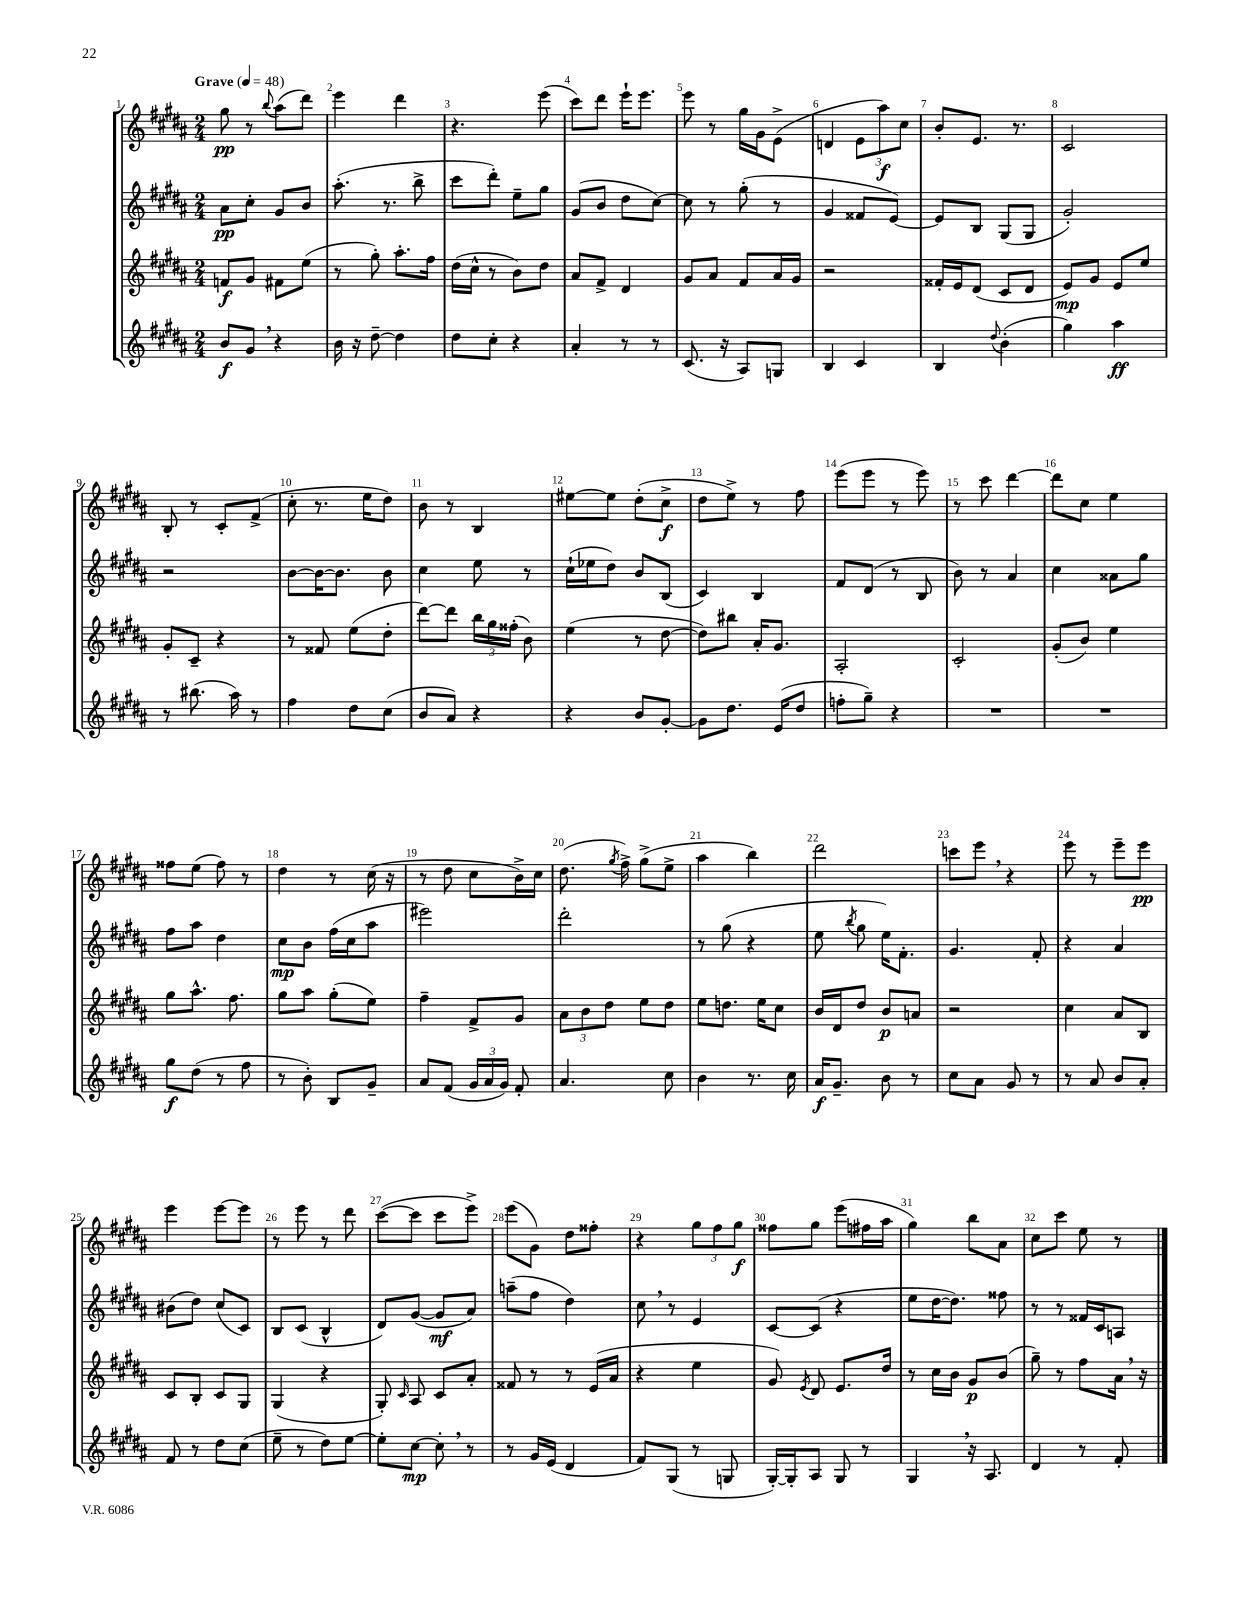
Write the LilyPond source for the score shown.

<<
\new StaffGroup <<
\new Staff = "s0" {
    \clef treble \key b \major \numericTimeSignature \time 2/4 \tempo "Grave" 4 = 48
    \autoBeamOff gis''8\pp r8 \appoggiatura { b''8 } ais''8[( dis'''8]) |
    e'''4 dis'''4 |
    r4. e'''8( |
    cis'''8[) dis'''8] e'''16[-! e'''8.] |
    e'''8 r8 gis''16[ gis'16 e'8]->( |
    d'4 \tuplet 3/2 { e'8[ ais''8\f) cis''8] } |
    b'8[-. e'8.] r8. |
    cis'2 |
    b8-. r8 cis'8[-. fis'8]->( |
    cis''8-. r8. e''16[ dis''8]) |
    b'8 r8 b4 |
    eis''8[~ eis''8] dis''8[-.( cis''8]->\f |
    dis''8[ e''8]->) r8 fis''8 |
    e'''8[( e'''8] r8 e'''8) |
    r8 cis'''8 dis'''4~ |
    dis'''8[ cis''8] e''4 |
    fisis''8[ e''8]( fisis''8) r8 |
    dis''4 r8 cis''16( r16 |
    r8 dis''8 cis''8[ b'16->) cis''16] |
    dis''8.( \acciaccatura { gis''8 } fis''16->) gis''8[->( e''8]-> |
    ais''4 b''4) |
    dis'''2 |
    c'''8[ e'''8] \breathe r4 |
    e'''8 r8 e'''8[-- e'''8]\pp |
    e'''4 e'''8[~ e'''8] |
    r8 e'''8 r8 dis'''8 |
    cis'''8[~( cis'''8] cis'''8[ e'''8]->) |
    e'''8[( gis'8]) dis''8[ fisis''8]-. |
    r4 \tuplet 3/2 { gis''8[ fis''8 gis''8]\f } |
    fisis''8[ gis''8] e'''8[( fis''16 ais''16] |
    gis''4) b''8[ ais'8] |
    cis''8[ cis'''8] e''8 r8 \bar "|." |
}
\new Staff = "s1" {
    \clef treble \key b \major \numericTimeSignature \time 2/4
    \autoBeamOff ais'8[\pp cis''8]-. gis'8[ b'8] |
    ais''8.-.( r8. b''8-> |
    cis'''8[ dis'''8]-.) e''8[-- gis''8] |
    gis'8[( b'8] dis''8[ cis''8]~) |
    cis''8 r8 gis''8-.( r8 |
    gis'4 fisis'8[ e'8]~) |
    e'8[ b8] gis8[( gis8] |
    gis'2-.) |
    r2 |
    b'8[~ b'16~ b'8.] b'8 |
    cis''4 e''8 r8 |
    cis''16[-!( ees''16 dis''8]) b'8[ b8]( |
    cis'4) b4 |
    fis'8[ dis'8]( r8 b8 |
    b'8) r8 ais'4 |
    cis''4 aisis'8[ gis''8] |
    fis''8[ ais''8] dis''4 |
    cis''8[\mp b'8] fis''16[( cis''16 ais''8] |
    eis'''2) |
    dis'''2-. |
    r8 gis''8( r4 |
    e''8 \acciaccatura { b''8 } gis''8 e''16[) fis'8.]-. |
    gis'4. fis'8-. |
    r4 ais'4 |
    bis'8[( dis''8]) cis''8[( cis'8]) |
    b8[ cis'8]( b4-^ |
    dis'8[) gis'8]~( gis'8[\mf ais'8]) |
    a''8[--( fis''8] dis''4) |
    cis''8 \breathe r8 e'4 |
    cis'8[~ cis'8]( r4 |
    e''8[ dis''16~ dis''8.]) fisis''8 |
    r8 r8 fisis'16[ cis'16 a8] \bar "|." |
}
\new Staff = "s2" {
    \clef treble \key b \major \numericTimeSignature \time 2/4
    \autoBeamOff f'8[\f gis'8] fis'8[ e''8]( |
    r8 gis''8-.) ais''8.[-. fis''16] |
    dis''16[( cis''16]-^ r8 b'8[) dis''8] |
    ais'8[ fis'8]-> dis'4 |
    gis'8[ ais'8] fis'8[ ais'16 gis'16] |
    r2 |
    fisis'16[-. e'16 dis'8]( cis'8[ dis'8] |
    e'8[\mp) gis'8] e'8[ e''8] |
    gis'8[-. cis'8]-- r4 |
    r8 fisis'8 e''8[( dis''8]-. |
    dis'''8[~) dis'''8] \tuplet 3/2 { b''16[ gis''16 fisis''16]-.( } b'8) |
    e''4( r8 dis''8~ |
    dis''8[) bis''8] ais'16[-. gis'8.] |
    ais2-. |
    cis'2-. |
    gis'8[-.( b'8]) e''4 |
    gis''8[ ais''8.]-^ fis''8. |
    gis''8[ ais''8] gis''8[-.( e''8]) |
    fis''4-- fis'8[-> gis'8] |
    \tuplet 3/2 { ais'8[ b'8 dis''8] } e''8[ dis''8] |
    e''8[ d''8.] e''16[ cis''8] |
    b'16[ dis'16 dis''8] b'8[\p a'8] |
    r2 |
    cis''4 ais'8[ b8] |
    cis'8[ b8]-. cis'8[ gis8] |
    gis4( r4 |
    gis8-.) \grace { cis'16 } ais8 cis'8[ ais'8]-. |
    fisis'8 r8 r8 e'16[( ais'16] |
    r4 e''4 |
    gis'8) \acciaccatura { e'8 } dis'8 e'8.[ dis''16] |
    r8 cis''16[ b'16] gis'8[\p b'8]( |
    gis''8--) r8 fis''8[ ais'16] \breathe r16 \bar "|." |
}
\new Staff = "s3" {
    \clef treble \key b \major \numericTimeSignature \time 2/4
    \autoBeamOff b'8[\f gis'8] \breathe r4 |
    b'16 r16 dis''8~-- dis''4 |
    dis''8[ cis''8]-. r4 |
    ais'4-. r8 r8 |
    cis'8.( r16 ais8[) g8] |
    b4 cis'4 |
    b4 \appoggiatura { dis''8 } b'4-.( |
    gis''4) ais''4\ff |
    r8 bis''8.( ais''16) r8 |
    fis''4 dis''8[ cis''8]( |
    b'8[ ais'8]) r4 |
    r4 b'8[ gis'8]~-. |
    gis'8[ dis''8.] e'16[( dis''8] |
    f''8[-. gis''8]--) r4 |
    R2 |
    R2 |
    gis''8[\f dis''8]( r8 fis''8 |
    r8 b'8-.) b8[ gis'8]-- |
    ais'8[ fis'8]( \tuplet 3/2 { gis'16[ ais'16 gis'16]) } fis'8-. |
    ais'4. cis''8 |
    b'4 r8. cis''16 |
    ais'16[\f gis'8.]-- b'8 r8 |
    cis''8[ ais'8] gis'8 r8 |
    r8 ais'8 b'8[ ais'8]-. |
    fis'8 r8 dis''8[ cis''8]( |
    e''8-- r8 dis''8[) e''8]~ |
    e''8[-. cis''8]~\mp cis''8-. \breathe r8 |
    r8 gis'16[ e'16]( dis'4 |
    fis'8[) gis8]( r8 g8 |
    gis16[~-.) gis16-. ais8] gis8 r8 |
    gis4 \breathe r16 ais8. |
    dis'4 r8 fis'8-. \bar "|." |
}
>>
>>
\layout { \context { \Score \override BarNumber.break-visibility = ##(#f #t #t) barNumberVisibility = #all-bar-numbers-visible } }
